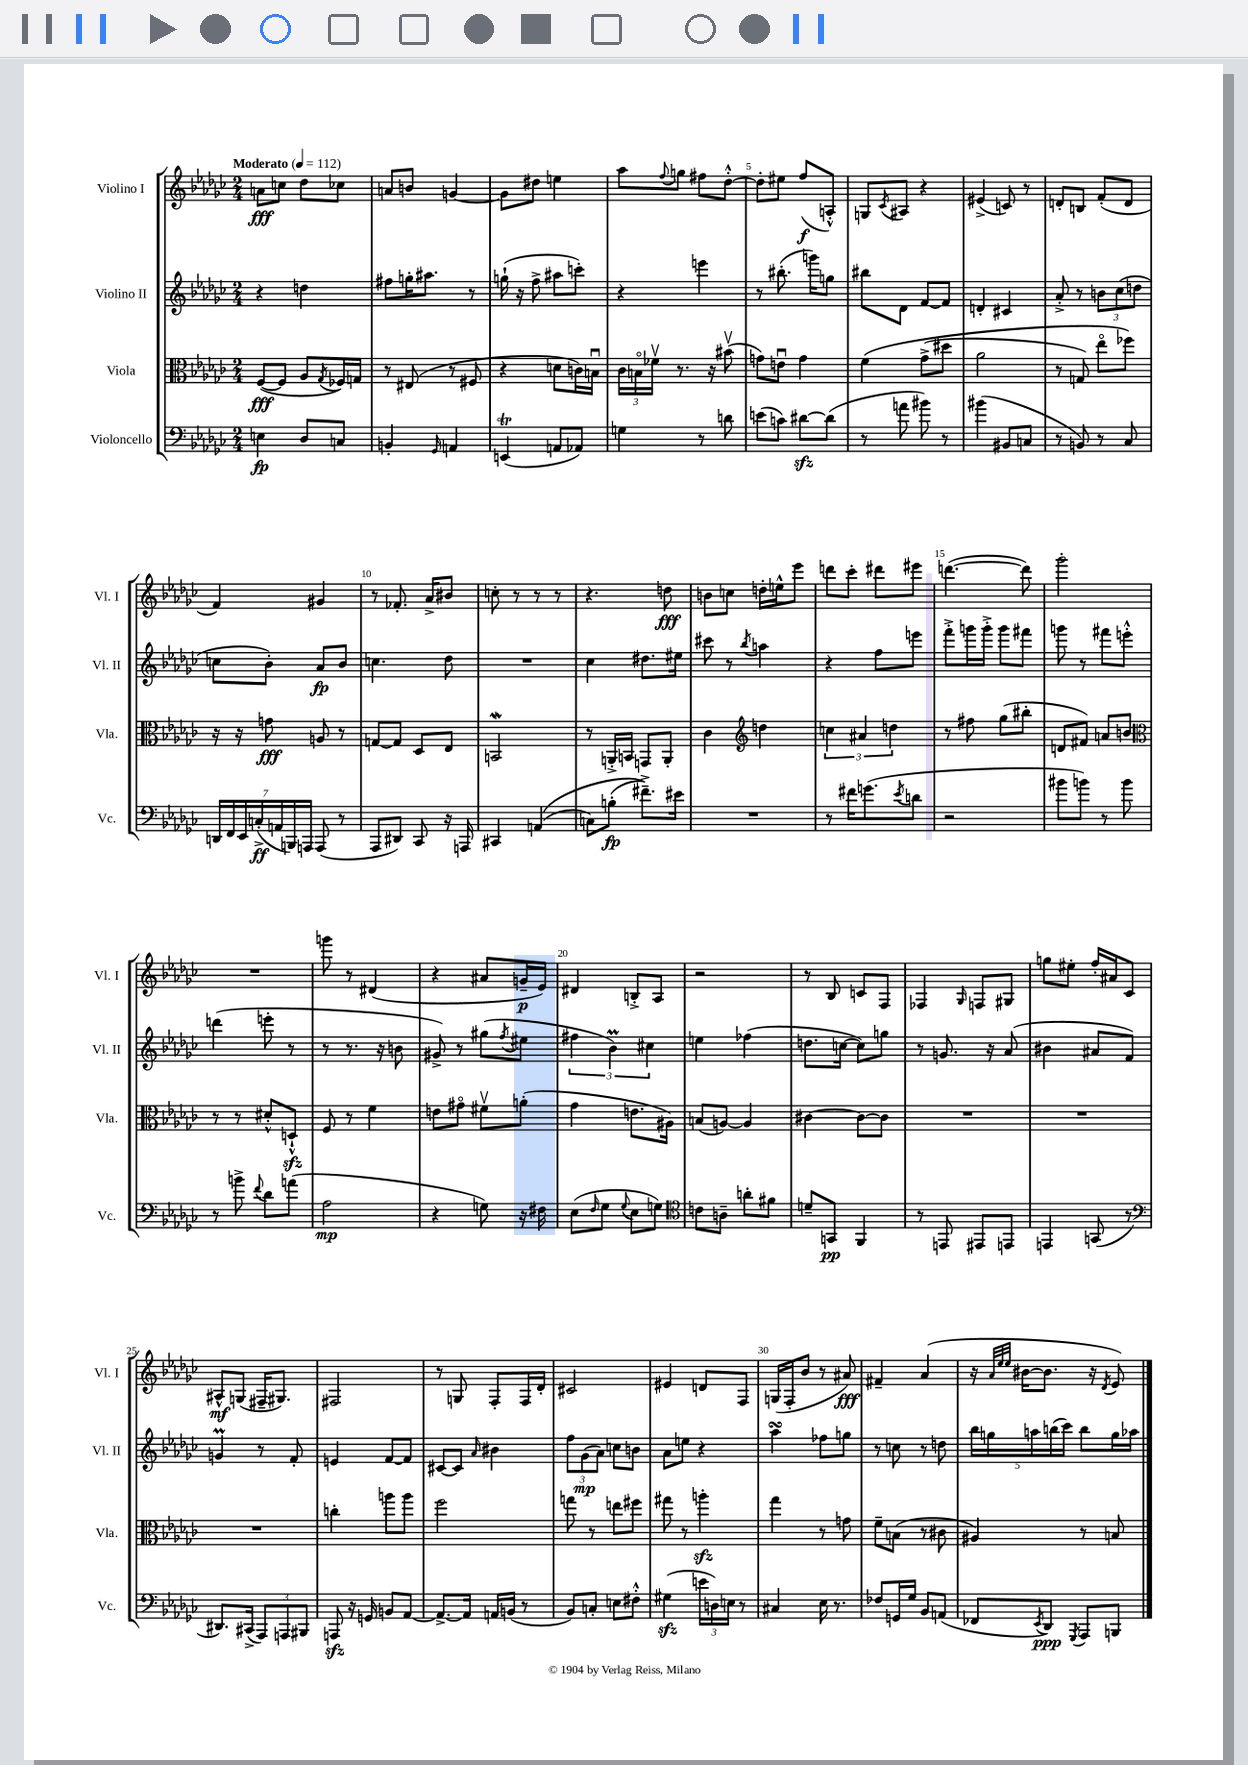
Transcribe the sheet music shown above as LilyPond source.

<<
\new StaffGroup <<
\new Staff = "s0" \with { instrumentName = "Violino I" shortInstrumentName = "Vl. I" } {
    \clef treble \key ges \major \numericTimeSignature \time 2/4 \tempo "Moderato" 4 = 112
    a'8\fff c''8 des''8 ces''8 |
    a'8 b'8 g'4~ |
    g'8 dis''8 e''4 |
    aes''8 \appoggiatura { f''8 } g''8 fis''8 des''8~-.-^ |
    des''8-. eis''8 f''8\f( a8-.-^) |
    g8 \acciaccatura { ces'8 } ais8 r4 |
    eis'4->( c'8) r8 |
    d'8-. b8 f'8-.( d'8 |
    f'4) gis'4 |
    r8 fes'8.-. aes'16-> bis'8 |
    c''8-. r8 r8 r8 |
    r4. d''8\fff |
    b'8 c''8 d''16-. e''16-^ ees'''8 |
    d'''8 ces'''8-. dis'''8 eis'''8 |
    d'''4.~( d'''8) |
    ges'''2-. |
    R2 |
    g'''8 r8 dis'4( |
    r4 ais'8 g'16--\p ees'16) |
    dis'4 b8-.-> aes8 |
    r2 |
    r8 bes8 c'8 f8 |
    fes4 \grace { ges16 } f8 gis8 |
    g''8 eis''8-. f''16-. ais'16 ces'8 |
    ais8-^\mf g8( fis16-- gis8.) |
    fis2 |
    r8 g8 f8-. f16 des'16-. |
    cis'2 |
    eis'4 d'8 f8 |
    g16( f16-. bes'8 r8 ais'8\fff) |
    fis'4-- aes'4( |
    r16 \grace { aes'32 ees''32 ees''32 } bis'16~ bis'8. r16 \acciaccatura { des'8 } ees'8) \bar "|." |
}
\new Staff = "s1" \with { instrumentName = "Violino II" shortInstrumentName = "Vl. II" } {
    \clef treble \key ges \major \numericTimeSignature \time 2/4
    r4 d''4 |
    fis''8 g''16-. ais''8. r8 |
    g''16-!( r16 f''8-> ais''8 c'''8-.) |
    r4 e'''4 |
    r8 bis''8.-.( g'''16) g''8 |
    bis''8 des'8 f'8~ f'8 |
    d'4-. cis'4 |
    aes'8-.-> r8 \tuplet 3/2 { b'8 ces''8( d''8 } |
    c''8 bes'8-.) aes'8\fp bes'8 |
    c''4. des''8 |
    R2 |
    ces''4 dis''8. eis''16 |
    cis'''8 r8 \acciaccatura { bes''8 } a''4 |
    r4 f''8 e'''8 |
    f'''8-.-> g'''16 g'''16-.-> g'''8 fis'''8 |
    g'''8 r8 fis'''8 e'''8-.-^ |
    d'''4( e'''8-. r8 |
    r8 r8. r16 b'8 |
    gis'8->) r8 gis''8( \acciaccatura { f''8 } eis''8 |
    \tuplet 3/2 { fis''4 bes'4\prall) cis''4 } |
    e''4 fes''4( |
    d''8. c''16~ c''8) g''8 |
    r8 g'8. r16 aes'8( |
    bis'4 ais'8 f'8) |
    g'4\prall r8 f'8-. |
    e'4 f'8~ f'8 |
    cis'8~ cis'8 \grace { aes'16 } bis'4 |
    \tuplet 3/2 { f''8 ges'8\mp( aes'8) } c''8 b'8 |
    aes'8 e''8 r4 |
    aes''4\turn fes''8 g''8 |
    r8 c''8 r8 d''8 |
    \tuplet 5/4 { bes''16 g''16 a''16 b''16( ces'''16) } b''8 g''16 aes''16 \bar "|." |
}
\new Staff = "s2" \with { instrumentName = "Viola" shortInstrumentName = "Vla." } {
    \clef alto \key ges \major \numericTimeSignature \time 2/4
    f8~\fff( f8 aes8 \acciaccatura { ges8 } fes16) g16 |
    r8 eis8( r8 fis8 |
    r4 d'8 c'16) b16\downbow |
    \tuplet 3/2 { ces'16 b16\flageolet fes'16\upbow } r8. r16 bis'8\upbow( |
    g'8) e'8\downbow g'4 |
    f'4\( ges'8->( dis''8 |
    aes'2 |
    r8 g8) ees''8\flageolet fes''8\) |
    r16 r16 g'8\fff a8 r8 |
    g8~ g8 des8 ees8 |
    b,2\mordent |
    r8 a,16-.-> b,16 g,8 a,8-. |
    ces'4 \clef treble d''4 |
    \tuplet 3/2 { c''4 ais'4 d''4 } |
    r8 fis''8 ges''8( bis''8-. |
    d'8 fis'8) a'8 b'8 |
    \clef alto r8 r8 dis'8-.-^ d8-!-^\sfz |
    f8 r8 f'4 |
    e'8 gis'8\flageolet fis'8\upbow a'8-.( |
    ges'4 e'8. ais16) |
    b8( a8~) a4 |
    cis'4~ cis'8~ cis'8 |
    R2 |
    R2 |
    R2 |
    c''4-. a''8 a''8 |
    f''2 |
    g''8 r8 e''8 fis''8 |
    gis''8 r8 a''4-.\sfz |
    ges''4 r8 g'8 |
    f'8-- b8( r8 cis'8 |
    ais4) r8 b8 \bar "|." |
}
\new Staff = "s3" \with { instrumentName = "Violoncello" shortInstrumentName = "Vc." } {
    \clef bass \key ges \major \numericTimeSignature \time 2/4
    e4\fp des8 c8 |
    b,4-. \grace { ges,16 } a,4 |
    e,4\trill( a,8 aes,8) |
    g4 r8 d'8 |
    e'8( c'8) dis'8~\sfz dis'8( |
    r8 a'8 bis'8) r8 |
    bis'4( bis,8 c8 |
    r8 b,8) r8 ces8 |
    \tuplet 7/4 { d,16 f,16 ees,16 c16-.->\ff( a,16 b,,16) a,,16 } a,,8( r8 |
    aes,,8 dis,8) ces,8 r16 a,,16 |
    cis,4 a,4(\( |
    c8) b8-.\fp( fis'8.--->)\) eis'16 |
    R2 |
    r8 fis'16 g'8.( \acciaccatura { ees'8 } d'8 |
    r2 |
    bis'8 b'8) r8 b'8 |
    r8 b'8-> \appoggiatura { f'8 } des'8 a'8( |
    aes2\mp |
    r4 g8) r16 fis16 |
    ees8( \grace { f16 } ges8 \appoggiatura { ges8 } ees8 g8) |
    \clef tenor c'8 a8-- a'8-. fis'8 |
    d'8-- g,8\pp f,4 |
    r8 e,8 eis,8 e,8 |
    e,4 g,8( r8 |
    \clef bass dis,8.) cis,16->( \tuplet 3/2 { aes,,8) a,,8 bis,,8 } |
    a,,8\sfz r16 g,16 b,8 aes,8~ |
    aes,8.~-> aes,16 a,16 b,16( r8 |
    bes,8) c8-. e8 fis8-.-^ |
    gis4\sfz( \tuplet 3/2 { e'16 d16) e16 } r8 |
    cis4 ees16 r8. |
    fes8 g,16 ges16 bes,8 a,8( |
    fes,8 \acciaccatura { ees,8 } des,8\ppp) \acciaccatura { ges,,8 } aes,,8 b,,8 \bar "|." |
}
>>
>>
\layout { \context { \Score \override BarNumber.break-visibility = ##(#f #t #t) barNumberVisibility = #(every-nth-bar-number-visible 5) } }
